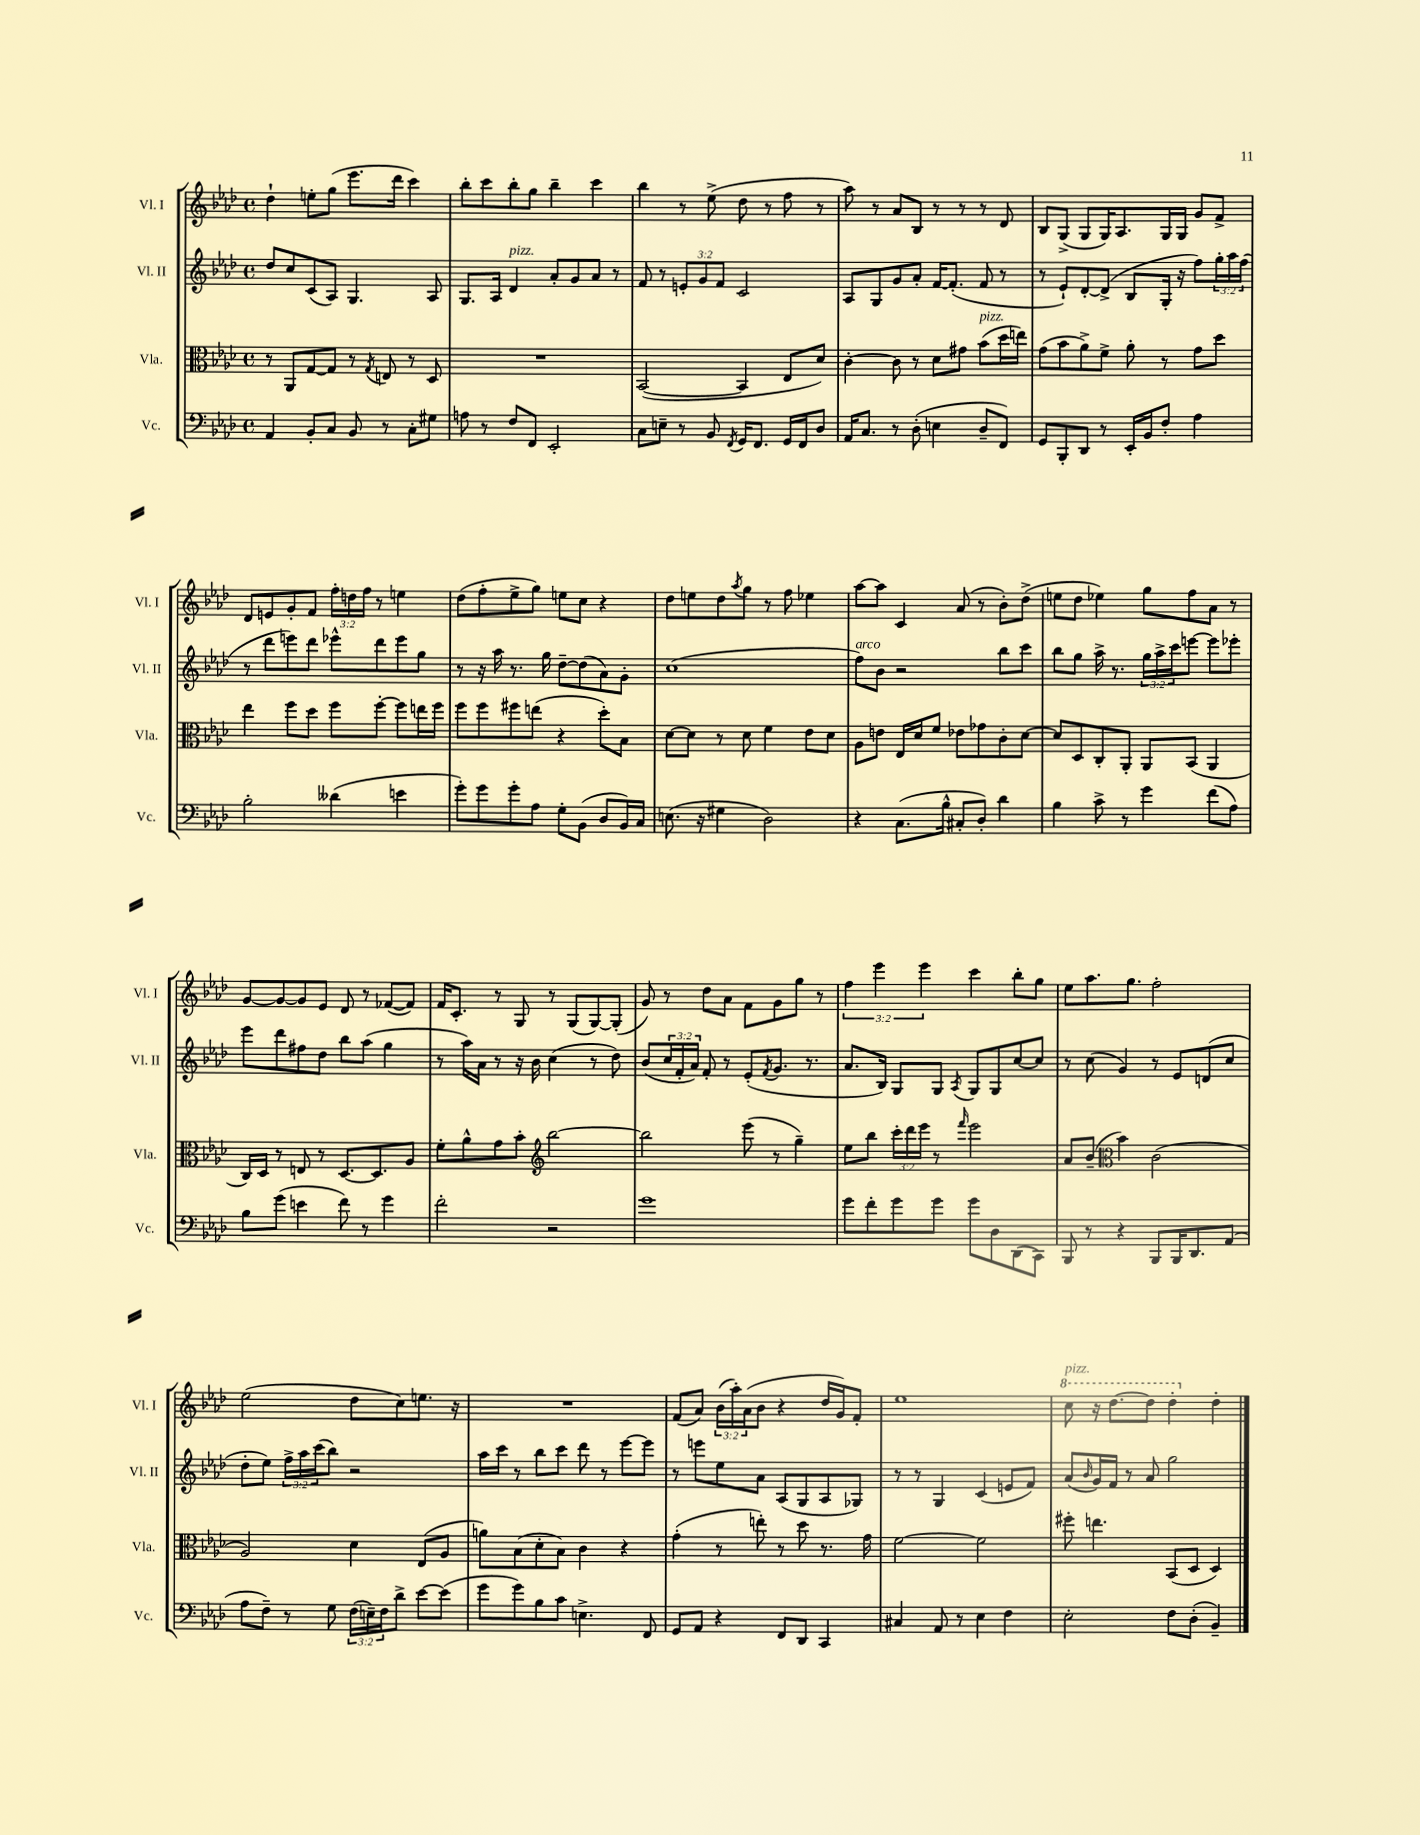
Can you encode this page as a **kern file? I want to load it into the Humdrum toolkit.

**kern	**kern	**kern	**kern
*staff4	*staff3	*staff2	*staff1
*clefF4	*clefC3	*clefG2	*clefG2
*k[b-e-a-d-]	*k[b-e-a-d-]	*k[b-e-a-d-]	*k[b-e-a-d-]
*M4/4	*M4/4	*M4/4	*M4/4
*met(c)	*met(c)	*met(c)	*met(c)
4AA-/	8r	8dd-/L	4dd-`\
.	8AA-/L	8cc/	.
8BB-'/L	[8G/	(8c/	8ee'\L
8C/J	8G/]J	8A-/J)	(8gg\J
8BB-/	8r	4.G/	8.eee-\L
.	8qG/	.	.
8r	8E/	.	.
.	.	.	16ddd-\Jk
8C'\L	8r	.	4ccc\)
8G#\J	8D-/	8A-/	.
=	=	=	=
8A\	1r	8.G/L	8bb-'\L
8r	.	.	8ccc\
.	.	16A-/Jk	.
8F/L	.	4d-/	8bb-'\
8FF/J	.	.	8gg\J
2EE-'/	.	8a-'/L	4bb-~\
.	.	8g/	.
.	.	8a-/J	4ccc\
.	.	8r	.
=	=	=	=
8C\L	([2BB-/	8f/	4bb-\
8E~\J	.	8r	.
8r	.	12e'/L	8r
.	.	12g/	.
8BB-/	.	.	(8ee-^\
.	.	12f/J	.
8qFF/	.	.	.
16GG/LK	4BB-/]	2c/	8dd-\
8.FF/J	.	.	.
.	.	.	8r
16GG/LL	8E-/L	.	8ff\
16FF/J	.	.	.
8D-/J	8d-/J)	.	8r
=	=	=	=
16AA-/LK	[4c'\	8A-/L	8aa-\)
8.C/J	.	.	.
.	.	8G/	8r
8r	8c\]	8g/	8a-/L
(8D-'\	8r	8a-'/J	8B-/J
4E\	8d-\L	[16f/LK	8r
.	.	(8.f'/]J	.
.	8g#\J	.	8r
8D-~/L	(8b-\L	8f/	8r
8FF/J)	16dd-\L	8r	8d-/
.	16ee\JJ)	.	.
=	=	=	=
8GG/L	(8g\L	8r	8B-/L
8BBB-'/	8b-\	8e-`/L)	(8G^/J
8DD-/J	8a-^\)	[8d-'/	8G/L
8r	8f^\J	(8d-^/]J	16G/K)
.	.	.	8.A-/
16EE-'/LL	8a-'\	8B-/L	.
16BB-/J	.	.	.
8F'/J	8r	16G'/Jk	16G/L
.	.	16r	16G/JJ
4A-\	8g\L	8ff\L)	8g/L
.	8dd-\J	24gg'\L	8f^/J
.	.	24aa-\	.
.	.	(24ff\JJ	.
=	=	=	=
2B-'\	4ee-\	8r	8d-/L
.	.	8ddd-\L	8e/
.	8ff\L	8eee\)	8g'/
.	8dd-\J	8ddd-\J	8f/J
(4d--\	8ff\L	8eee-^^\L	24ff'\LL
.	.	.	24dd\
.	.	.	24ff\JJ
.	[8ff'\J	8ddd-\	8r
4e\	8ff\]L	8eee-\	4ee\
.	16ee\L	8gg\J	.
.	16ff\JJ	.	.
=	=	=	=
8g'\L)	8ff\L	8r	(8dd-\L
8g\	8ff\	16r	8ff'\
.	.	16aa-\	.
8g'\	8ff#\	8.r	8ee-^\
8A-\J	(8ee\J	.	8gg\J)
.	.	16gg\	.
8G'\L	4r	[8dd-~\L	8ee\L
(8BB-\J	.	(8dd-\]	8cc\J
8D-/L	8dd-'\L)	8a-\)	4r
16BB-/L)	8B-\J	8g'\J	.
16C/JJ	.	.	.
=	=	=	=
(8.E\	[8d-\L	(1cc	8dd-\L
.	8d-\]J	.	8ee\
16r	.	.	.
4G#\	8r	.	8dd-\
.	.	.	8qaa-/
.	8d-\	.	8gg\J
2D-\)	4f\	.	8r
.	.	.	8ff\
.	8e-\L	.	4ee-\
.	8d-\J	.	.
=	=	=	=
4r	8A-\L	8ff\L)	[8aa-\L
.	8e\J	8b-\J	8aa-\]J
(8.C\L	16E-/LL	2r	4c/
.	16d-/J	.	.
.	8f/J	.	.
16B-^^\Jk	.	.	.
8C#'/L	8e-\L	.	(8a-/
8D-'/J)	8g-\	.	8r
4d-\	8c'\	8bb-\L	8b-'\L)
.	[8d-\J	8ccc\J	(8dd-^\J
=	=	=	=
4B-\	8d-/]L	8bb-\L	8ee\L
.	8D-/	8gg\J	8dd-\J
8c^\	8C'/	16aa-^\	4ee-\)
.	.	8.r	.
8r	8AA-'/J	.	.
4g\	8AA-/L	24gg\LL	8gg\L
.	.	24aa-^\	.
.	.	24ccc\J	.
.	(8BB-/J	[8eee\J	8ff\
(8f\L	4AA-/	8eee\]L	8a-\J
8A-\J)	.	8eee-'\J	8r
=	=	=	=
8B-\L	16C/LL)	8eee-\L	[8g/L
.	16D-/JJ	.	.
(8g\J	8r	8ddd-\	8g/_
4e\	8E/	8ff#\	8g/]
.	8r	8dd-\J	8e-/J
8f\)	[8.D-/L	8bb-\L	8d-/
8r	.	(8aa-\J	8r
.	8.D-/]	.	.
4g\	.	4gg\	([8f-/L
.	8A-/J	.	8f-/]J)
=	=	=	=
2f'\	8f'\L	8r	16f/LK
.	.	.	8.c'/J
.	8a-^^\	16aa-\LL)	.
.	.	16a-\JJ	.
.	8g\	8r	8r
.	8b-'\J	16r	8G/
.	.	16b-\	.
*	*clefG2	*	*
2r	[2bb-\	(4cc\	8r
.	.	.	(8G/L
.	.	8r	[8G/)
.	.	8dd-\)	(8G'/]J
=	=	=	=
1g	2bb-\]	(8b-/L	8g/)
.	.	24cc/L	8r
.	.	24f'/	.
.	.	24a-/JJ)	.
.	.	8f'/	8dd-\L
.	.	8r	8a-\J
.	(8eee-\	(8e-'/L	8f\L
.	.	8qf/	.
.	8r	8.g/J	8g\
.	4gg~\)	.	8gg\J
.	.	8.r	.
.	.	.	8r
=	=	=	=
8g\L	8ee-\L	8.a-/L	6ff\
8f'\	8bb-\J	.	.
.	.	.	6eee-\
.	.	16B-/Jk)	.
8g\	24ccc'\LL	8G/L	.
.	24ddd-\	.	.
.	24eee-\JJ	.	6eee-\
8g\J	8r	8G/J	.
.	16qqfff/	8qA-/	.
8g\L	2eee-\	8G/L	4ccc\
8D-\	.	8G/	.
(8DD-\	.	[8cc/	8bb-'\L
8CC\J)	.	8cc/]J	8gg\J
=	=	=	=
8BBB-/	8a-/L	8r	8ee-\L
8r	(8b-~/J	(8cc\	8.aa-\
*	*clefC3	*	*
4r	4b-\)	4g/)	.
.	.	.	8.gg\J
8BBB-/L	(2c\	8r	2ff'\
16BBB-/K	.	8e-/L	.
8.DD-/	.	.	.
.	.	(8d/	.
(8AA-/J	.	8cc/J	.
=	=	=	=
8A-\L	2A-/)	8dd-'\L	(2ee-\
8F~\J)	.	8ee-\J)	.
8r	.	24ff^\LL	.
.	.	24aa-\	.
.	.	(24ccc\J	.
8G\	.	8bb-\J)	.
(24F\LL	4d-\	2r	8dd-\L
24E~\)	.	.	.
24F\J	.	.	.
8d-^\J	.	.	8cc\)
[8e-\L	(8E-/L	.	8.ee\J
(8e-\]J	8A-/J	.	.
.	.	.	16r
=	=	=	=
8g\L	8a\L)	16aa-\LL	1r
.	.	16ccc\JJ	.
8g\)	(8B-\	8r	.
8B-\	8d-'\	8bb-\L	.
8c\J	8B-\J)	8ccc\J	.
4.E^\	4c\	8ddd-\	.
.	.	8r	.
.	4r	[8eee-\L	.
8FF/	.	8eee-\]J	.
=	=	=	=
8GG/L	(4g'\	8r	(8f/L
8AA-/J	.	8eee\L	8a-/J)
4r	8r	8ee-\	(24b-\LL
.	.	.	24aa-'\)
.	.	.	(24a-\J
.	8ee'\)	8a-\J	8b-\J
8FF/L	8r	(8A-/L	4r
8DD-/J	8dd-\	8G/	.
4CC/	8.r	8A-/	16dd-/LL
.	.	.	16g/J)
.	.	8G-/J)	8f'/J
.	16g\	.	.
=	=	=	=
4C#/	[2f\	8r	1ee-
.	.	8r	.
8AA-/	.	4G/	.
8r	.	.	.
4E-\	2f\]	(4c/	.
4F\	.	8e/L	.
.	.	8f/J)	.
=	=	=	=
2E-'\	8ff#'\	(8a-/L	8ccc\
.	.	16qqb-/	.
.	4.ee\	16g/L)	16r
.	.	16f/JJ	[8.ddd-\L
.	.	8r	.
.	.	8a-/	8ddd-\]J
8F\L	(8BB-/L	2gg\	4ddd-'\
(8D-'\J	8D-/J	.	.
4BB-~/)	4D-/)	.	4dd-'\
==	==	==	==
*-	*-	*-	*-
